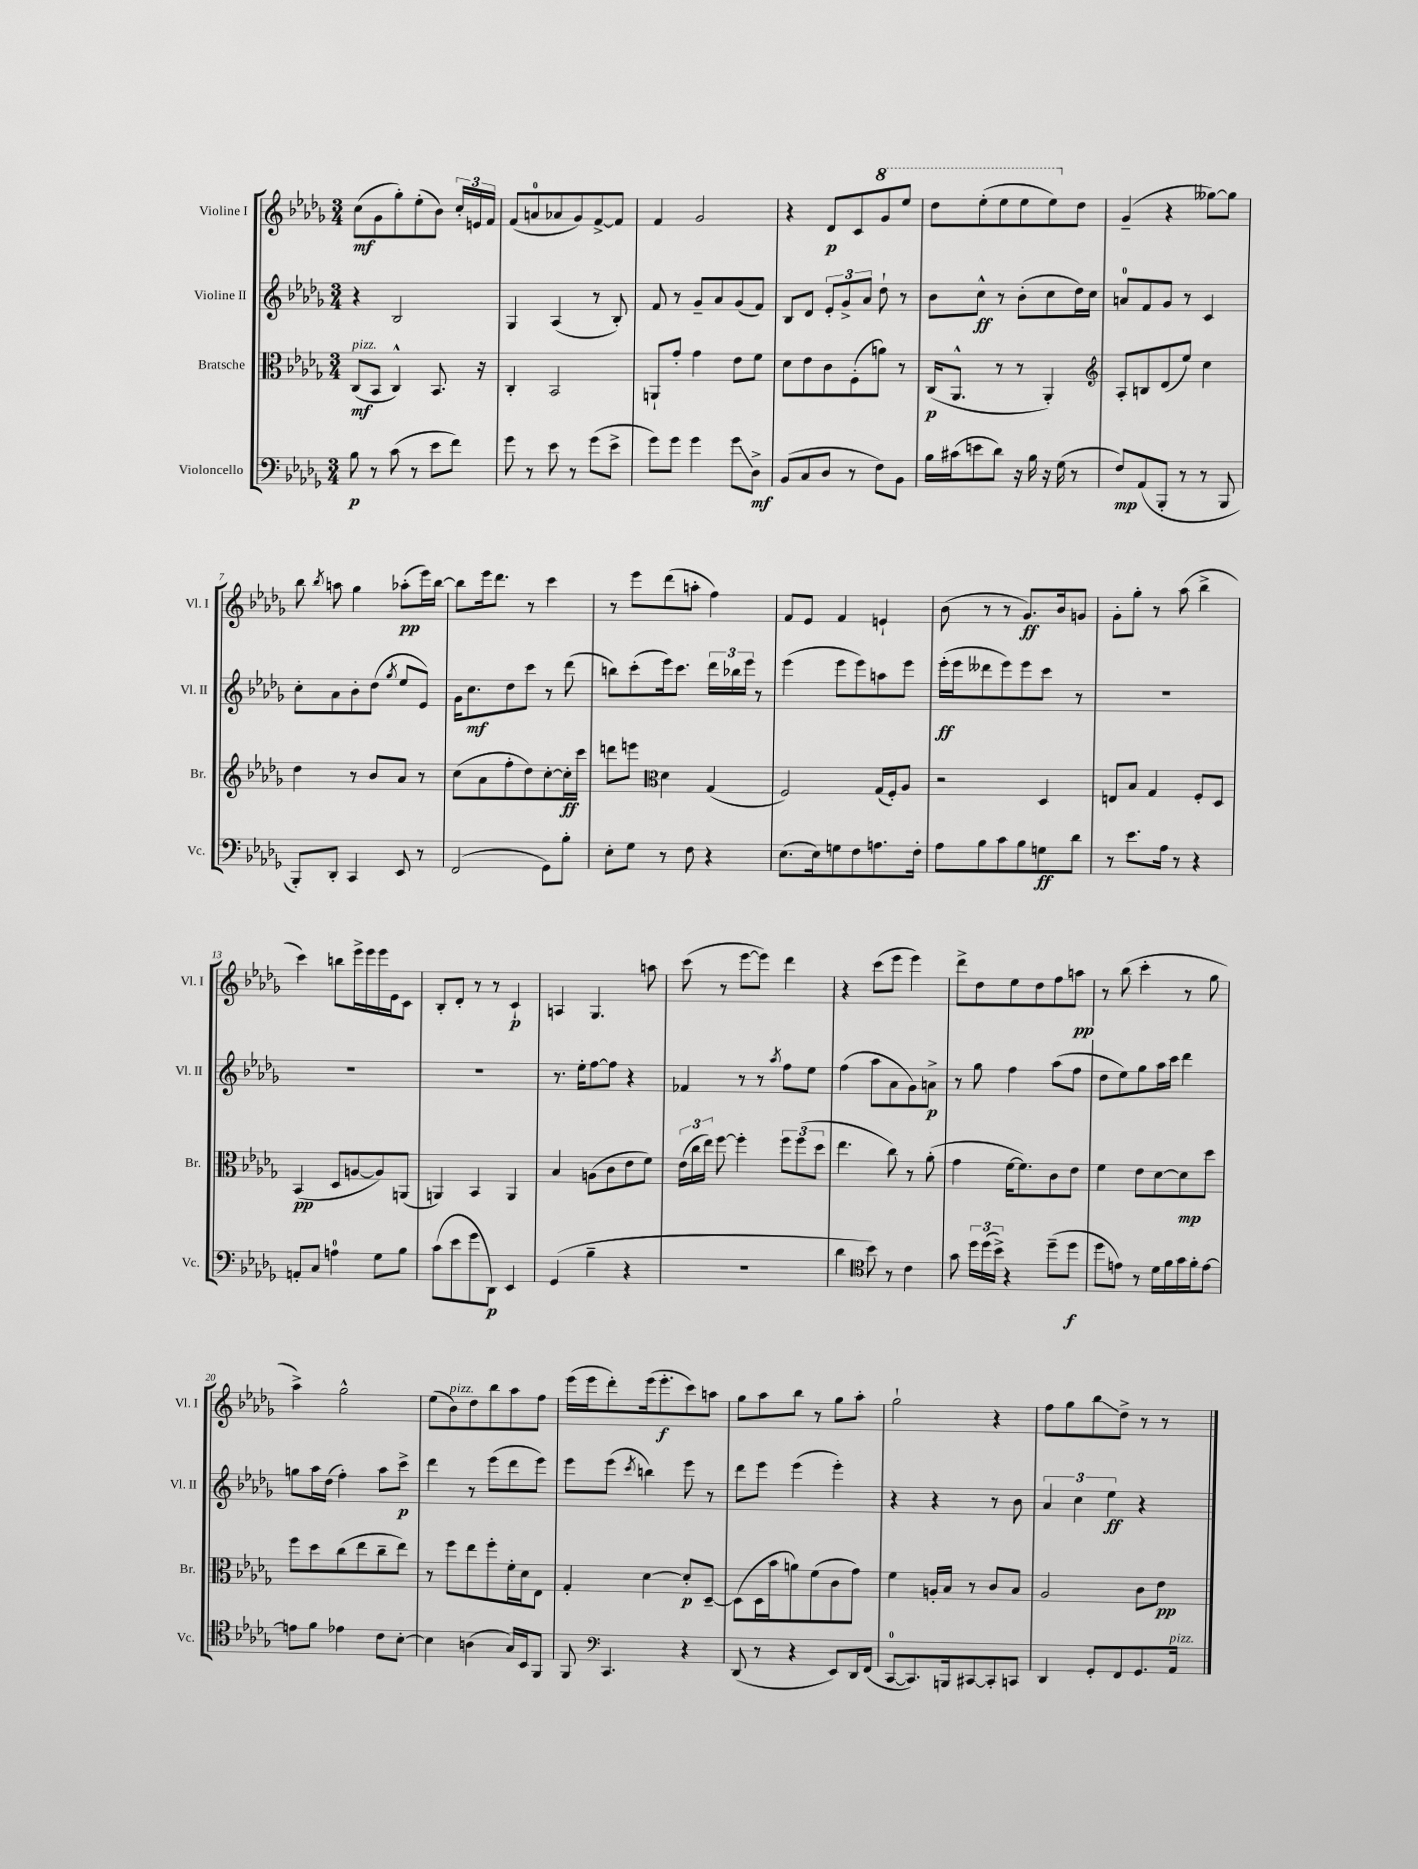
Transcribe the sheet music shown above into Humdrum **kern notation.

**kern	**kern	**kern	**kern
*staff4	*staff3	*staff2	*staff1
*clefF4	*clefC3	*clefG2	*clefG2
*k[b-e-a-d-g-]	*k[b-e-a-d-g-]	*k[b-e-a-d-g-]	*k[b-e-a-d-g-]
*M3/4	*M3/4	*M3/4	*M3/4
8B-	(8C	4r	(8cc
8r	8BB-	.	8g-
(8c	4C^^)	2B-	8gg-')
8r	.	.	(8ee-'
8e-	8.BB-	.	8b-)
8f)	.	.	24cc'
.	.	.	24e
.	16r	.	.
.	.	.	24f
=	=	=	=
8g-	4C'	4G-	(8f
8r	.	.	8a
8e-	2BB-	(4A-	8a-
8r	.	.	8g-)
(8g-	.	8r	[8f^
8e-^	.	8B-')	8f]
=	=	=	=
8g-)	8AA`	8f	4f
8g-	8g-'	8r	.
4g-	4g-	8g-~	2g-
.	.	8a-	.
8g-	8e-	(8g-	.
8D-^	8f	8f)	.
=	=	=	=
(8BB-	8d-	8B-	4r
8C	8e-	8d-	.
8D-	8c	12e-'	8d-
.	.	12g-^	.
8r	(8F'	.	8c
.	.	12a-	.
8F)	8a)	8dd-`	8gg-
8BB-	8r	8r	8eee-
=	=	=	=
16B-	(16C	8b-	8ddd-
(16c#	8.AA-^^	.	.
8e	.	8cc^^	(8eee-'
8d-)	8r	8r	8eee-
16r	8r	(8b-'	8eee-
16B-	.	.	.
16r	4AA-')	8cc	8eee-)
(16G-	.	.	.
8r	.	16dd-)	8dd-
.	.	16cc	.
=	=	=	=
*	*clefG2	*	*
8F)	8A-'	8a	(4g-~
(8AA-	8B	8f	.
8BBB-'	(8d-	8g-	4r
8r	8ee-)	8r	.
8r	4cc	4c	[8gg--)
8BBB-	.	.	8gg--]
=	=	=	=
8BBB-')	4dd-	8cc'	8bb-
.	.	.	8qbb-
8DD-'	.	8a-	8aa
4CC	8r	8b-'	4gg-
.	8b-	(8dd-	.
.	.	8qgg-	.
8EE-	8a-	8ee-	(8aa-'
8r	8r	8e-)	16eee-)
.	.	.	[16bb-
=	=	=	=
(2FF	(8cc	16g-	8bb-]
.	.	8.cc	.
.	8a-	.	16eee-
.	.	.	8.ddd-
.	8ff'	8dd-	.
.	8dd-)	8ccc	8r
8GG-)	[8cc'	8r	4ccc
8B-'	16cc']	(8ddd-	.
.	16ccc	.	.
=	=	=	=
8E-'	8ddd	8bb)	8r
8G-	8eee	(8ccc'	8eee-
*	*clefC3	*	*
8r	4d-	16eee-)	(8ddd-
.	.	8.ccc	.
8F	.	.	8aa'
4r	(4G-	24ddd-	4ff)
.	.	24bb-	.
.	.	24eee-	.
.	.	8r	.
=	=	=	=
(8.E-	2F)	(4eee-	8f
.	.	.	8e-
16E-)	.	.	.
8G	.	8eee-	4f
8F	.	8eee-)	.
8.A	(16G-	8aa	4e`
.	16F')	.	.
.	8A-	8eee-	.
16F'	.	.	.
=	=	=	=
8A-	2r	(16eee-'	(8b-
.	.	16eee-	.
8B-	.	8ddd--	8r
8c	.	8eee-)	8r
8B-	.	8eee-	8.g-)
8G	4D-	8ccc	.
.	.	.	16b-
8d-	.	8r	8g
=	=	=	=
8r	8E	2.r	8g-'
8.e-	8B-	.	8gg-'
.	4G-	.	8r
16A-	.	.	.
8r	.	.	(8aa-
4r	8F'	.	4bb-^
.	8D-	.	.
=	=	=	=
8AA'	(4BB-	2.r	4ccc)
8C	.	.	.
4A	8D-	.	8bb
.	[8A	.	16eee-^
.	.	.	16eee-
8G-	8A])	.	16eee-
.	.	.	16e-
8B-	(8AA	.	8c
=	=	=	=
(8c	4AA)	2.r	8B-'
8e-	.	.	8d-'
8g-	4BB-	.	8r
8DD-)	.	.	8r
4EE-	4AA	.	4c`
=	=	=	=
(4GG-	4B-	8.r	4A
.	.	16ee-'	.
4B-~	(8A	[8ff	4.G-
.	8c	8ff]	.
4r	8e-	4r	.
.	8f)	.	8aa
=	=	=	=
2.r	(24e-	4f-	(8ccc
.	24cc	.	.
.	24ee-)	.	.
.	[8ff	.	8r
.	4ff']	8r	[8eee-
.	.	8r	8eee-])
.	.	8qaa-	.
.	12ff	8ff	4ddd-
.	(12ff	.	.
.	.	8ee-	.
.	12dd-	.	.
=	=	=	=
4d-	4.ee-	(4ff	4r
*clefC4	*	*	*
8b-)	.	8aa-	(8ccc
8r	8cc)	8a-	8eee-
4c	8r	8g-)	4eee-)
.	(8a-'	8a^	.
=	=	=	=
8g-	4g-	8r	8ddd-^
24dd-	.	8gg-	8dd-
(24dd-	.	.	.
24b-^)	.	.	.
4r	[16f	4ff	8ee-
.	8.f])	.	.
.	.	.	8dd-
(8dd-~	8c	(8aa-	8ff
8dd-	8e-	8ff	8aa
=	=	=	=
8dd-	4f	8dd-	8r
8e)	.	8ee-)	(8bb-
8r	8e-	8gg-	4ccc'
16d-	[8d-	16aa-	.
16f	.	16ccc	.
16g-	8d-]	4ddd-	8r
16f'	.	.	.
[8e	8dd-	.	8gg-
=	=	=	=
8e]	8ff	8gg	4aa-^)
8f	8dd-	16aa-	.
.	.	(16dd-	.
4e-	(8cc	4ff')	2gg-^^
.	8ee-	.	.
8c	8cc~	8aa-	.
[8B-'	8ee-)	8ccc^	.
=	=	=	=
4B-]	8r	4ddd-	(8ee-
.	8ff	.	8b-)
(4A	8ee-	8r	8dd-
.	8ff'	(8eee-	8bb-
16G-)	16f'	8ddd-	8aa-
16BB-	16d-	.	.
8FF	8E-	8eee-)	8ff
=	=	=	=
8FF	4G-'	8eee-	(16eee-
.	.	.	16eee-
*clefF4	*	*	*
4.CC	.	(8eee-	8ddd-')
.	.	8qccc	.
.	[4d-	4bb)	(16eee-
.	.	.	8.eee-'
4r	8d-']	8eee-	8ccc)
.	[8D-~	8r	8aa
=	=	=	=
(8DD-	(8D-]	8ddd-	8gg-
8r	16D-	8eee-	8aa-
.	16b-	.	.
4r	8a)	(4eee-	8bb-
.	(8f	.	8r
8EE-)	8c	4eee-')	8gg-
16DD-	8g-)	.	8aa-'
(16FF	.	.	.
=	=	=	=
[8CC	4f	4r	2gg-`
8.CC])	.	.	.
.	16A'	4r	.
16BBB	16B-	.	.
[8CC#	8r	.	.
8CC#']	8c	8r	4r
8CC	8B-	8b-	.
=	=	=	=
4DD-	2A-	6a-	8ff
.	.	.	8gg-
.	.	6cc	.
8GG-'	.	.	8bb-
.	.	6ee-	.
8FF	.	.	8dd-^
8.GG-	8c	4r	8r
.	8e-	.	8r
16AA-	.	.	.
==	==	==	==
*-	*-	*-	*-
